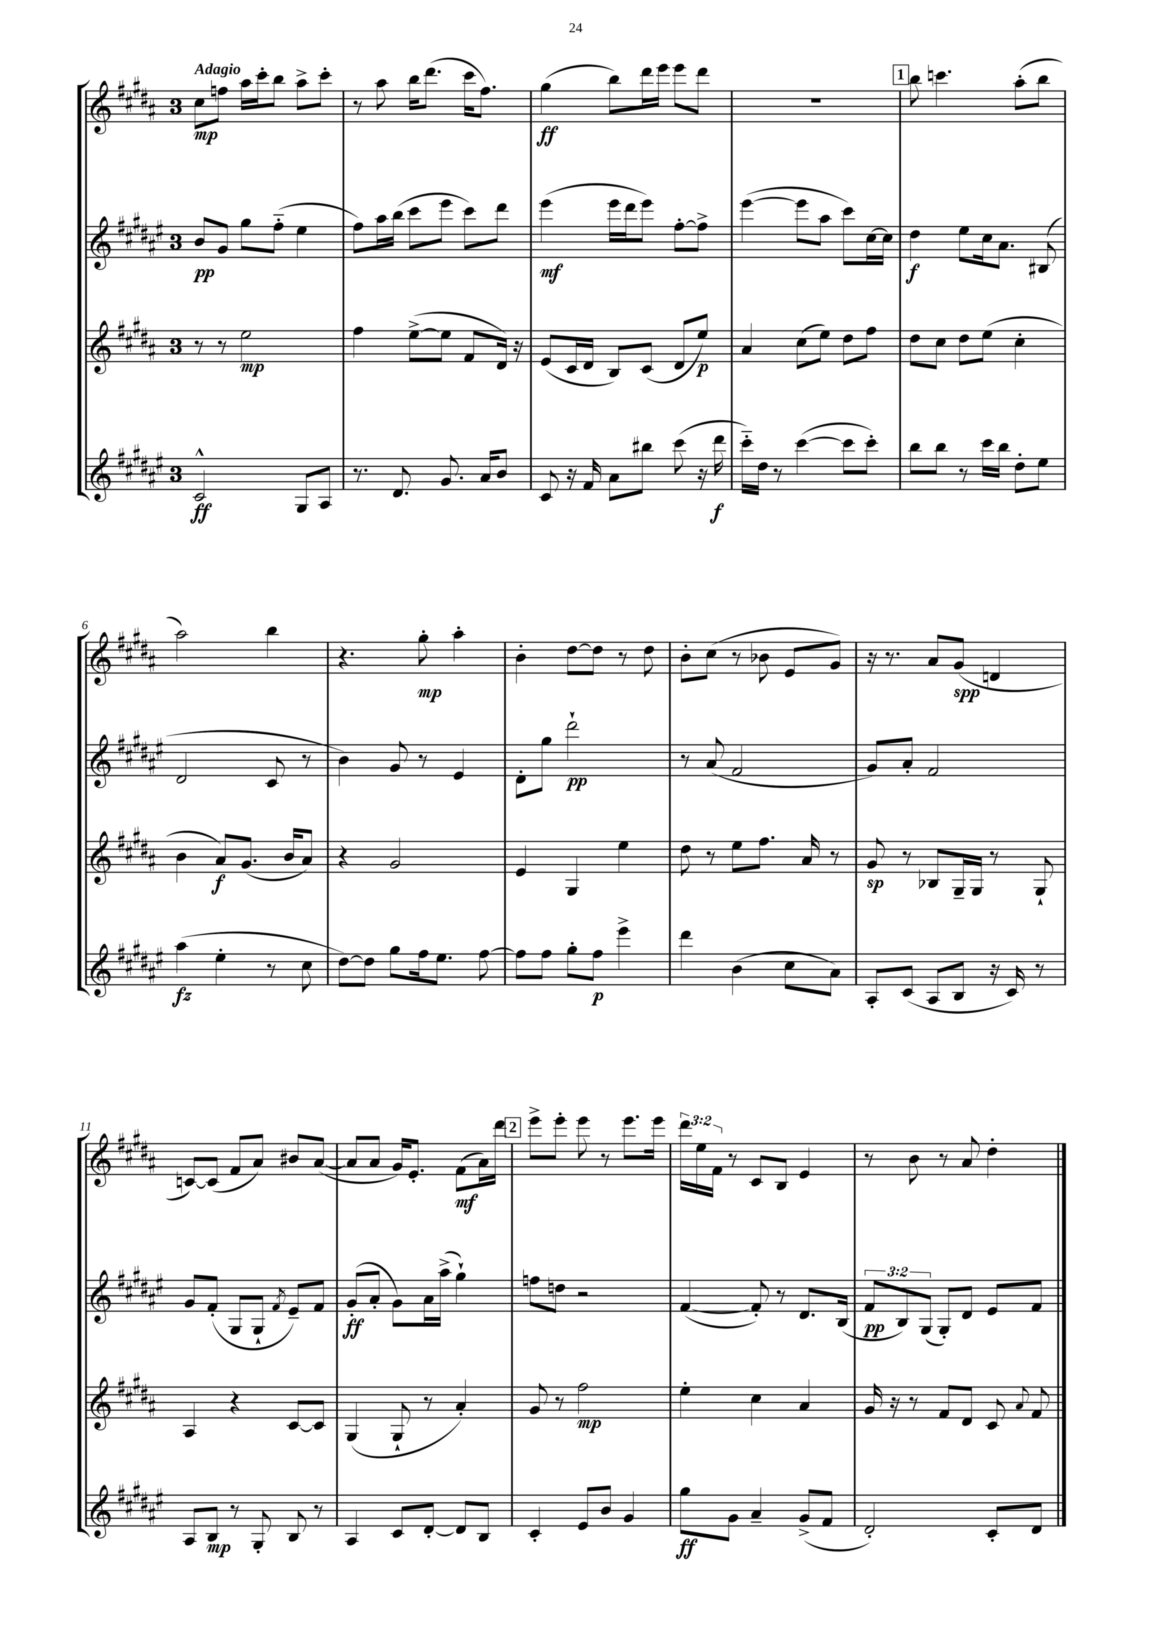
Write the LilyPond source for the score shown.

<<
\new StaffGroup <<
\new Staff = "s0" {
    \clef treble \key b \major \once \override Staff.TimeSignature.style = #'single-digit \time 3/4 \override Staff.TupletNumber.text = #tuplet-number::calc-fraction-text \tempo "Adagio"
    \autoBeamOff cis''8[\mp f''8] ais''16[ cis'''16-. b''8] ais''8[-> cis'''8]-. |
    r8 ais''8 b''16[ dis'''8.]( cis'''16[ fis''8.]) |
    gis''4\ff( b''8[) dis'''16 e'''16] e'''8[ dis'''8] |
    R2. |
    \mark \markup { \box "1" } b''8 c'''4. ais''8[-.( b''8] |
    ais''2) b''4 |
    r4. gis''8-.\mp ais''4-. |
    b'4-. dis''8[~ dis''8] r8 dis''8 |
    b'8[-. cis''8]( r8 bes'8 e'8[ gis'8]) |
    r16 r8. ais'8[ gis'8]\spp( d'4 |
    c'8[~) c'8]( fis'8[ ais'8]) bis'8[ ais'8]~( |
    ais'8[ ais'8] gis'16[) e'8.]-. fis'8[\mf( ais'16) dis'''16] |
    \mark \markup { \box "2" } e'''8[-> e'''8]-. e'''8 r8 e'''8.[ e'''16] |
    \tuplet 3/2 { dis'''16[ e''16 fis'16] } r8 cis'8[ b8] e'4 |
    r8 b'8 r8 ais'8 dis''4-. \bar "|." |
}
\new Staff = "s1" {
    \clef treble \key fis \major \once \override Staff.TimeSignature.style = #'single-digit \time 3/4 \override Staff.TupletNumber.text = #tuplet-number::calc-fraction-text
    \autoBeamOff b'8[\pp gis'8] gis''8[ fis''8]-_( eis''4 |
    fis''8[) ais''16 b''16]( cis'''8[ eis'''8] cis'''8[) dis'''8] |
    eis'''4\mf( eis'''16[ dis'''16 eis'''8]) fis''8[~-. fis''8]-> |
    eis'''4~( eis'''8[ ais''8] cis'''8[) cis''16~ cis''16] |
    \mark \markup { \box "1" } dis''4\f eis''8[ cis''16 ais'8.] bis8( |
    dis'2 cis'8 r8 |
    b'4) gis'8 r8 eis'4 |
    dis'8[-. gis''8] dis'''2-!\pp |
    r8 ais'8( fis'2 |
    gis'8[) ais'8]-. fis'2 |
    gis'8[ fis'8]-.( gis8[ gis8]-! \acciaccatura { fis'8 } eis'8[--) fis'8] |
    gis'8[-.\ff( ais'8]-. gis'8[) ais'16 ais''16]->( gis''4-!) |
    \mark \markup { \box "2" } f''8[ d''8] r2 |
    fis'4~( fis'8-.) r8 dis'8.[ b16]( |
    \tuplet 3/2 { fis'8[\pp b8) gis8]( } gis8[-.) dis'8] eis'8[ fis'8] \bar "|." |
}
\new Staff = "s2" {
    \clef treble \key b \major \once \override Staff.TimeSignature.style = #'single-digit \time 3/4
    \autoBeamOff r8 r8 e''2\mp |
    fis''4 e''8[~->( e''8] fis'8[ dis'16]) r16 |
    e'8[( cis'16 dis'16] b8[) cis'8]( dis'8[ e''8]\p) |
    ais'4 cis''8[( e''8]) dis''8[ fis''8] |
    \mark \markup { \box "1" } dis''8[ cis''8] dis''8[ e''8]( cis''4-. |
    b'4 ais'8[\f) gis'8.]( b'16[ ais'8]) |
    r4 gis'2 |
    e'4 gis4 e''4 |
    dis''8 r8 e''8[ fis''8.] ais'16 r8 |
    gis'8\sp r8 bes8[ gis16-- gis16] r8 gis8-! |
    ais4 r4 cis'8[~ cis'8] |
    gis4( gis8-! r8 ais'4-.) |
    \mark \markup { \box "2" } gis'8 r8 fis''2\mp |
    e''4-. cis''4 ais'4 |
    gis'16 r16 r8 fis'8[ dis'8] cis'8 \appoggiatura { ais'8 } fis'8 \bar "|." |
}
\new Staff = "s3" {
    \clef treble \key fis \major \once \override Staff.TimeSignature.style = #'single-digit \time 3/4
    \autoBeamOff cis'2-^\ff gis8[ ais8] |
    r8. dis'8. gis'8. ais'16[ b'8] |
    cis'8 r16 fis'16 ais'8[ bis''8] cis'''8( r16 dis'''16\f |
    cis'''16[-_) dis''16] r8 cis'''4~( cis'''8[ cis'''8]-.) |
    \mark \markup { \box "1" } b''8[ b''8] r8 cis'''16[ b''16] dis''8[-. eis''8] |
    ais''4\fz( eis''4-. r8 cis''8 |
    dis''8[~) dis''8] gis''8[ fis''16 eis''8.] fis''8~ |
    fis''8[ fis''8] gis''8[-. fis''8]\p eis'''4-> |
    dis'''4 b'4( cis''8[ ais'8]) |
    ais8[-. cis'8]( ais8[ b8] r16 cis'16) r8 |
    ais8[ b8]\mp r8 gis8-. b8 r8 |
    ais4 cis'8[ dis'8]~-. dis'8[ b8] |
    \mark \markup { \box "2" } cis'4-. eis'8[ b'8] gis'4 |
    gis''8[\ff gis'8] ais'4-- gis'8[->( fis'8] |
    dis'2-.) cis'8[-. dis'8] \bar "|." |
}
>>
>>
